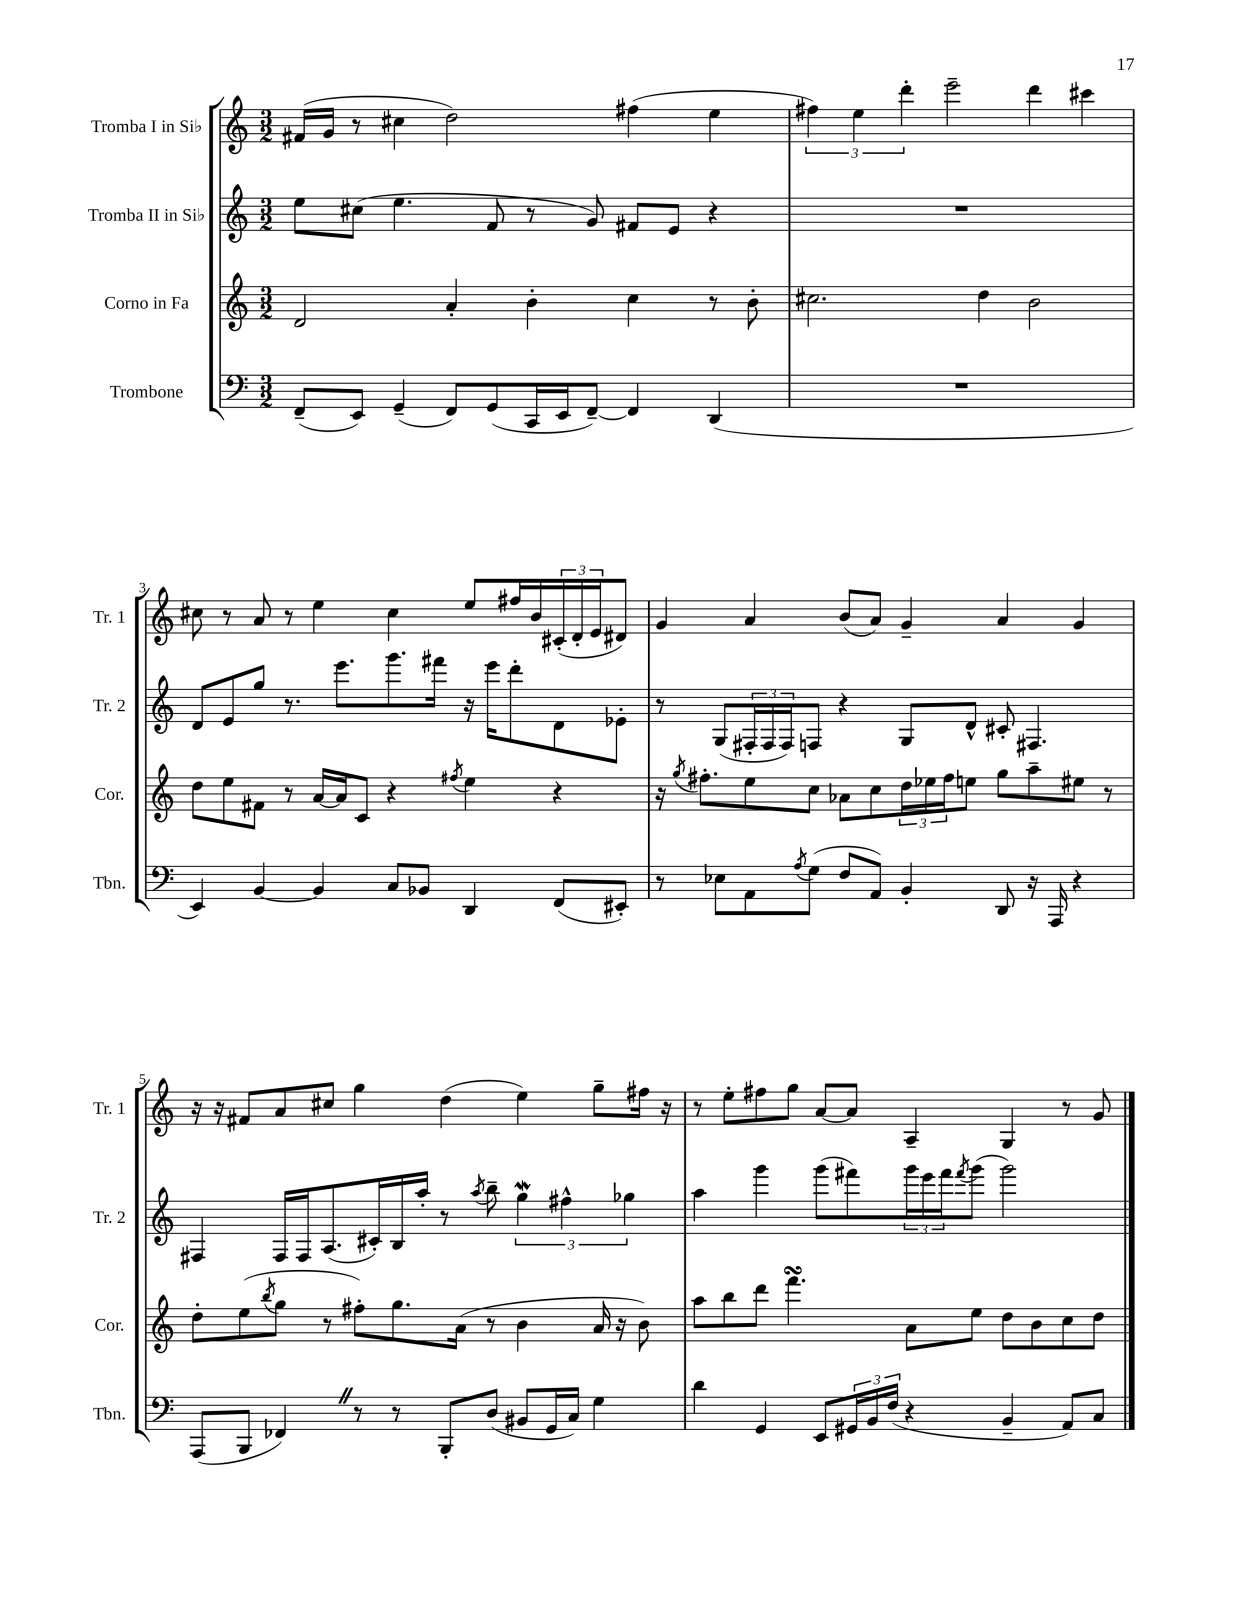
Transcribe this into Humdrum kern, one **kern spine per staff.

**kern	**kern	**kern	**kern
*staff4	*staff3	*staff2	*staff1
*clefF4	*clefG2	*clefG2	*clefG2
*k[]	*k[]	*k[]	*k[]
*M3/2	*M3/2	*M3/2	*M3/2
(8FF~	2d	8ee	(16f#
.	.	.	16g
8EE)	.	(8cc#	8r
(4GG~	.	4.ee	4cc#
8FF)	4a'	.	2dd)
(8GG	.	8f	.
16CC	4b'	8r	.
16EE	.	.	.
[8FF~)	.	8g)	.
4FF]	4cc	8f#	(4ff#
.	.	8e	.
(4DD	8r	4r	4ee
.	8b'	.	.
=	=	=	=
1.r	2.cc#	1.r	6ff#)
.	.	.	6ee
.	.	.	6ddd'
.	.	.	2eee~
.	4dd	.	.
.	2b	.	4ddd
.	.	.	4ccc#
=	=	=	=
4EE)	8dd	8d	8cc#
.	8ee	8e	8r
[4BB	8f#	8gg	8a
.	8r	8.r	8r
4BB]	[16a	.	4ee
.	16a]	8.eee	.
.	8c	.	.
8C	4r	8.ggg	4cc#
8BB-	.	.	.
.	.	16fff#	.
.	8qff#	.	.
4DD	4ee	16r	8ee
.	.	16eee	.
.	.	8ddd'	16ff#
.	.	.	16b
(8FF	4r	8d	(24c#'
.	.	.	24d'
.	.	.	24e
8EE#')	.	8e-'	8d#)
=	=	=	=
8r	16r	8r	4g
.	8qgg	.	.
.	8.ff#'	.	.
8E-	.	(8G	.
8AA	8ee	24F#'	4a
.	.	24F#	.
.	.	24F#)	.
8qA	.	.	.
(8G	8cc	8F	.
8F	8a-	4r	(8b
8AA)	8cc	.	8a)
4BB'	24dd	8G	4g~
.	24ee-	.	.
.	24ff#	.	.
.	8ee	8d^^	.
8DD	8gg	8c#'	4a
16r	8aa~	4.F#	.
16AAA	.	.	.
4r	8ee#	.	4g
.	8r	.	.
=	=	=	=
(8AAA	8dd'	4F#	16r
.	.	.	16r
8BBB	(8ee	.	8f#
.	8qbb	.	.
4FF-)	8gg	16F#	8a
.	.	16F#	.
.	8r	(8.A	8cc#
8r	8ff#')	.	4gg
.	.	16c#')	.
8r	8.gg	16B	.
.	.	16aa'	.
8BBB'	.	8r	(4dd
.	(16a	.	.
.	.	8qaa	.
(8D	8r	8bb~	.
8BB#	4b	6gg	4ee)
16GG	.	.	.
.	.	6ff#^^	.
16C)	.	.	.
4G	16a	.	8gg~
.	16r	.	.
.	.	6gg-	.
.	8b)	.	16ff#
.	.	.	16r
=	=	=	=
4d	8aa	4aa	8r
.	8bb	.	8ee'
4GG	8ddd	4ggg	8ff#
.	4.fff	.	8gg
8EE	.	(8ggg	[8a
24GG#	.	8fff#)	8a]
24BB	.	.	.
(24F	.	.	.
4r	8a	24ggg	4A~
.	.	24eee	.
.	.	24fff#	.
.	.	8qfff#	.
.	8ee	(8ggg	.
4BB~	8dd	2ggg)	4G
.	8b	.	.
8AA)	8cc	.	8r
8C	8dd	.	8g
==	==	==	==
*-	*-	*-	*-
